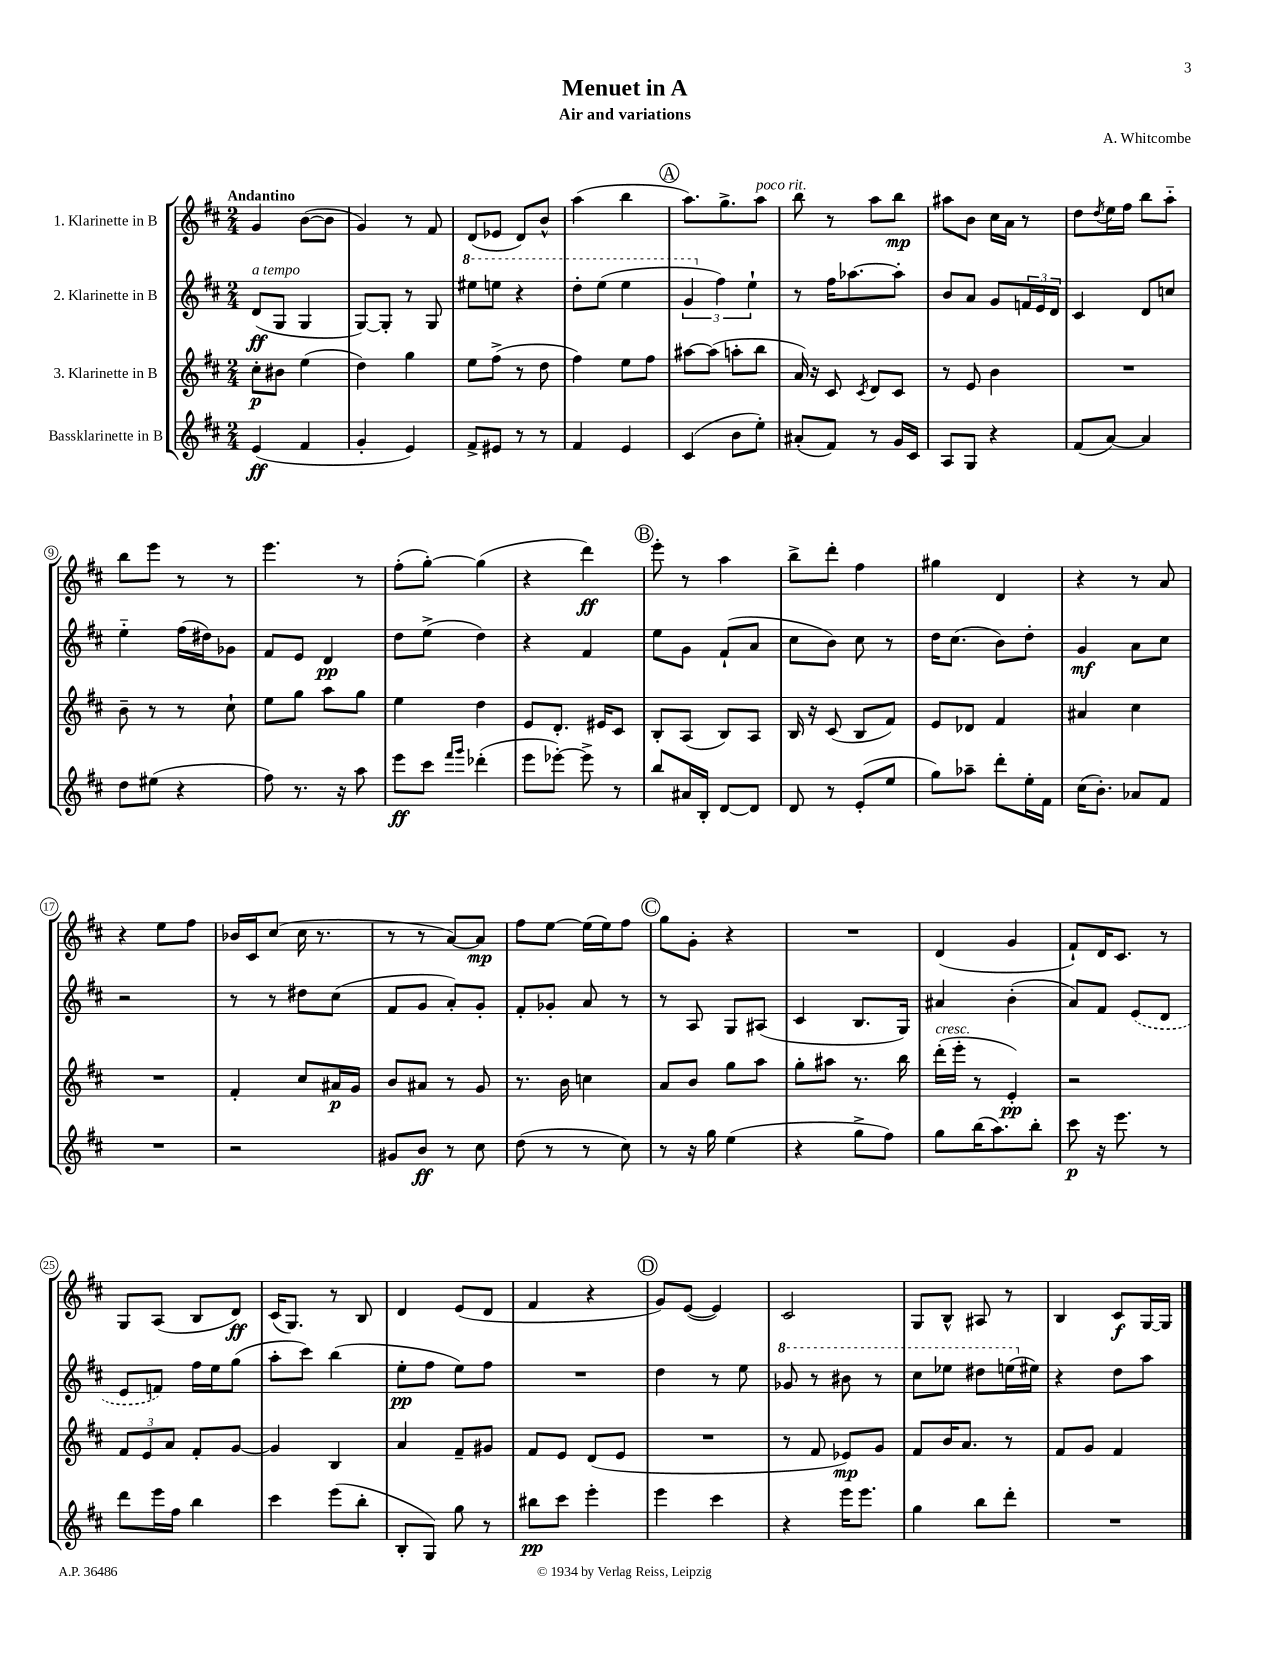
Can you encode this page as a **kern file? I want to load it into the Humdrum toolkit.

**kern	**dynam	**kern	**dynam	**kern	**dynam	**kern	**dynam
*part4	*part4	*part3	*part3	*part2	*part2	*part1	*part1
*staff4	*staff4	*staff3	*staff3	*staff2	*staff2	*staff1	*staff1
*I"Bassklarinette in B	*	*I"3. Klarinette in B	*	*I"2. Klarinette in B	*	*I"1. Klarinette in B	*
*clefG2	*	*clefG2	*	*clefG2	*	*clefG2	*
*k[f#c#]	*	*k[f#c#]	*	*k[f#c#]	*	*k[f#c#]	*
*M2/4	*	*M2/4	*	*M2/4	*	*M2/4	*
=1	=1	=1	=1	=1	=1	=1	=1
!	!	!	!	!	!	!LO:TX:a:B:t=Andantino	!
!	!	!	!	!LO:TX:a:i:t=a tempo	!	!	!
(4e/	ff	8cc#'\L	p	(8d/L	ff	4g/	.
.	.	8b#X\J	.	8G/J	.	.	.
4f#/	.	(4ee\	.	4G/	.	([8b\L	.
.	.	.	.	.	.	8b\J]	.
=2	=2	=2	=2	=2	=2	=2	=2
4g'/	.	4dd\)	.	[8G/L)	.	4g/)	.
.	.	.	.	8G'/J]	.	.	.
4e/)	.	4gg\	.	8r	.	8r	.
.	.	.	.	8G/	.	8f#/	.
=3	=3	=3	=3	=3	=3	=3	=3
*	*	*	*	*8va	*	*	*
8f#^/L	.	8ee\L	.	8eee#X\L	.	(8d/L	.
8e#X/J	.	(8ff#^\J	.	8eeen\J	.	8e-X/J	.
8r	.	8r	.	4r	.	8d/L)	.
8r	.	8dd\	.	.	.	8b^^/J	.
=4	=4	=4	=4	=4	=4	=4	=4
4f#/	.	4ff#\)	.	8ddd'\L	.	(4aa\	.
.	.	.	.	(8eee\J	.	.	.
4e/	.	8ee\L	.	4eee\	.	4bb\	.
.	.	8ff#\J	.	.	.	.	.
!!LO:REH:place=s1:t=A
=5	=5	=5	=5	=5	=5	=5	=5
(4c#/	.	[8aa#X\L	.	6gg/	.	8.aa\L)	.
.	.	(8aa#\J]	.	.	.	.	.
*	*	*	*	*X8va	*	*	*
.	.	.	.	6ff#\)	.	.	.
.	.	.	.	.	.	8.gg^\	.
8b\L	.	8aan'\L	.	.	.	.	.
.	.	.	.	6ee`\	.	.	.
!	!	!	!	!	!	!LO:TX:a:i:t=poco rit.	!
8ee'\J)	.	8bb\J	.	.	.	8aa\J	.
=6	=6	=6	=6	=6	=6	=6	=6
(8a#X'/L	.	16a/)	.	8r	.	8bb\	.
.	.	16r	.	.	.	.	.
8f#/J)	.	8c#/	.	16ff#\KL	.	8r	.
.	.	.	.	[8.aa-X\	.	.	.
.	.	8qc#/	.	.	.	.	.
8r	.	8d/L	.	.	.	8aa\L	.
16g/LL	.	8c#/J	.	8aa-'\J]	.	8bb\J	mp
16c#/JJ	.	.	.	.	.	.	.
=7	=7	=7	=7	=7	=7	=7	=7
8A/L	.	8r	.	8b/L	.	8aa#X\L	.
8G/J	.	8e/	.	8a/J	.	8b\J	.
4r	.	4b\	.	8g/L	.	16cc#\LL	.
.	.	.	.	.	.	16a\JJ	.
.	.	.	.	24fn/L	.	8r	.
.	.	.	.	24e/	.	.	.
.	.	.	.	24d/JJ	.	.	.
=8	=8	=8	=8	=8	=8	=8	=8
(8f#/L	.	2r	.	4c#/	.	8dd\L	.
.	.	.	.	.	.	8qdd/	.
[8a/J)	.	.	.	.	.	16ee\L	.
.	.	.	.	.	.	16ff#\JJ	.
4a/]	.	.	.	8d/L	.	8bb\L	.
.	.	.	.	8ccn/J	.	8aa\J	.
!!LO:LB:g=z
=9	=9	=9	=9	=9	=9	=9	=9
8dd\L	.	8b~\	.	4ee\	.	8bb\L	.
(8ee#X\J	.	8r	.	.	.	8eee\J	.
4r	.	8r	.	(16ff#\LL	.	8r	.
.	.	.	.	16dd#X\J)	.	.	.
.	.	8cc#`\	.	8g-X\J	.	8r	.
=10	=10	=10	=10	=10	=10	=10	=10
8ff#\)	.	8ee\L	.	8f#/L	.	4.eee\	.
8.r	.	8gg\J	.	8e/J	.	.	.
.	.	8aa\L	.	4d/	pp	.	.
16r	.	.	.	.	.	.	.
8aa\	.	8gg\J	.	.	.	8r	.
=11	=11	=11	=11	=11	=11	=11	=11
8eee\L	ff	4ee\	.	8dd\L	.	(8ff#'\L	.
8ccc#\J	.	.	.	(8ee^\J	.	[8gg'\J)	.
16qqfff#/LL	.	.	.	.	.	.	.
16qqggg/JJ	.	.	.	.	.	.	.
(4ddd-X'\	.	4dd\	.	4dd\)	.	(4gg\]	.
=12	=12	=12	=12	=12	=12	=12	=12
8eee\L	.	8e/L	.	4r	.	4r	.
[8eee-X'\J)	.	8.d'/J	.	.	.	.	.
8eee-^\]	.	.	.	4f#/	.	4ddd\)	ff
.	.	16e#X/KL	.	.	.	.	.
8r	.	8c#/J	.	.	.	.	.
!!LO:REH:place=s1:t=B
=13	=13	=13	=13	=13	=13	=13	=13
8bb/L	.	8B'/L	.	8ee\L	.	8eee'\	.
16a#X/L	.	(8A/J	.	8g\J	.	8r	.
16B'/JJ	.	.	.	.	.	.	.
[8d/L	.	8B/L)	.	(8f#`/L	.	4aa\	.
8d/J]	.	8A/J	.	8a/J	.	.	.
=14	=14	=14	=14	=14	=14	=14	=14
8d/	.	16B/	.	8cc#\L	.	8bb^\L	.
.	.	16r	.	.	.	.	.
8r	.	(8c#/	.	8b\J)	.	8ddd'\J	.
(8e'/L	.	8B/L	.	8cc#\	.	4ff#\	.
8ee/J	.	8f#/J)	.	8r	.	.	.
=15	=15	=15	=15	=15	=15	=15	=15
8gg\L)	.	8e/L	.	16dd\KL	.	4gg#X\	.
.	.	.	.	(8.cc#\J	.	.	.
8aa-X~\J	.	8d-X/J	.	.	.	.	.
8ddd'\L	.	4f#/	.	8b\L)	.	4d/	.
16ee'\L	.	.	.	8dd'\J	.	.	.
16f#\JJ	.	.	.	.	.	.	.
=16	=16	=16	=16	=16	=16	=16	=16
(16cc#\KL	.	4a#X/	.	4g/	mf	4r	.
8.b'\J)	.	.	.	.	.	.	.
8a-X/L	.	4cc#\	.	8a\L	.	8r	.
8f#/J	.	.	.	8cc#\J	.	8a/	.
!!LO:LB:g=z
=17	=17	=17	=17	=17	=17	=17	=17
2r	.	2r	.	2r	.	4r	.
.	.	.	.	.	.	8ee\L	.
.	.	.	.	.	.	8ff#\J	.
=18	=18	=18	=18	=18	=18	=18	=18
2r	.	4f#'/	.	8r	.	16b-X/LL	.
.	.	.	.	.	.	16c#/J	.
.	.	.	.	8r	.	(8cc#/J	.
.	.	8cc#/L	.	8dd#X\L	.	16cc#\	.
.	.	.	.	.	.	8.r	.
.	.	16a#X/L	p	(8cc#\J	.	.	.
.	.	16g/JJ	.	.	.	.	.
=19	=19	=19	=19	=19	=19	=19	=19
8g#X/L	.	8b/L	.	8f#/L	.	8r	.
8b/J	ff	8a#X/J	.	8g/J	.	8r	.
8r	.	8r	.	8a'/L)	.	[8a/L)	.
8cc#\	.	8g/	.	8g'/J	.	8a/J]	mp
=20	=20	=20	=20	=20	=20	=20	=20
(8dd\	.	8.r	.	8f#'/L	.	8ff#\L	.
8r	.	.	.	8g-X'/J	.	[8ee\J	.
.	.	16b\	.	.	.	.	.
8r	.	4ccn\	.	8a/	.	(16ee\LL]	.
.	.	.	.	.	.	16ee\J)	.
8cc#\)	.	.	.	8r	.	8ff#\J	.
!!LO:REH:place=s1:t=C
=21	=21	=21	=21	=21	=21	=21	=21
8r	.	8a/L	.	8r	.	8gg\L	.
16r	.	8b/J	.	8A/	.	8g'\J	.
16gg\	.	.	.	.	.	.	.
(4ee\	.	8gg\L	.	8G/L	.	4r	.
.	.	8aa\J	.	(8A#X/J	.	.	.
=22	=22	=22	=22	=22	=22	=22	=22
4r	.	8gg'\L	.	4c#/	.	2r	.
.	.	8aa#X\J	.	.	.	.	.
8gg^\L	.	8.r	.	8.B/L	.	.	.
8ff#\J)	.	.	.	.	.	.	.
.	.	16bb\	.	16G/Jk)	.	.	.
=23	=23	=23	=23	=23	=23	=23	=23
!	!	!LO:TX:a:i:t=cresc.	!	!	!	!	!
8gg\L	.	(16ddd'\LL	.	4a#X/	.	(4d/	.
.	.	16eee'\JJ	.	.	.	.	.
(16bb\K	.	8r	.	.	.	.	.
8.aa\)	.	.	.	.	.	.	.
.	.	4e'/)	pp	(4b'\	.	4g/	.
8bb'\J	.	.	.	.	.	.	.
=24	=24	=24	=24	=24	=24	=24	=24
8ccc#\	p	2r	.	8a/L)	.	8f#`/L)	.
16r	.	.	.	8f#/J	.	16d/K	.
8.eee\	.	.	.	.	.	8.c#/J	.
.	.	.	.	(8e/L	.	.	.
8r	.	.	.	8d/J	.	8r	.
!!LO:LB:g=z
=25	=25	=25	=25	=25	=25	=25	=25
8ddd\L	.	12f#/L	.	8e/L	.	8G/L	.
.	.	12e/	.	.	.	.	.
16eee\L	.	.	.	8fn/J)	.	(8A/J	.
.	.	12a/J	.	.	.	.	.
16ff#\JJ	.	.	.	.	.	.	.
4bb\	.	8f#'/L	.	16ff#\LL	.	8B/L	.
.	.	.	.	16ee\J	.	.	.
.	.	[8g/J	.	(8gg\J	.	8d/J)	ff
=26	=26	=26	=26	=26	=26	=26	=26
4ccc#\	.	4g/]	.	8aa'\L	.	(16c#/KL	.
.	.	.	.	.	.	8.G/J)	.
.	.	.	.	8ccc#\J)	.	.	.
(8eee\L	.	4B/	.	(4bb\	.	8r	.
8bb'\J	.	.	.	.	.	8B/	.
=27	=27	=27	=27	=27	=27	=27	=27
8B'/L	.	4a/	.	8ee'\L	pp	4d/	.
8G/J)	.	.	.	8ff#\J	.	.	.
8gg\	.	8f#~/L	.	8ee\L)	.	(8e/L	.
8r	.	8g#X/J	.	8ff#\J	.	8d/J	.
=28	=28	=28	=28	=28	=28	=28	=28
8bb#X\L	pp	8f#/L	.	2r	.	4f#/	.
8ccc#\J	.	8e/J	.	.	.	.	.
4eee'\	.	(8d/L	.	.	.	4r	.
.	.	8e/J	.	.	.	.	.
!!LO:REH:place=s1:t=D
=29	=29	=29	=29	=29	=29	=29	=29
4eee\	.	2r	.	4dd\	.	8g/L)	.
.	.	.	.	.	.	([8e/J	.
4ccc#\	.	.	.	8r	.	4e/])	.
.	.	.	.	8ee\	.	.	.
=30	=30	=30	=30	=30	=30	=30	=30
*	*	*	*	*8va	*	*	*
4r	.	8r	.	8gg-X/	.	2c#/	.
.	.	8f#/	.	8r	.	.	.
16eee\KL	.	8e-X/L)	mp	8bb#X\	.	.	.
8.eee\J	.	.	.	.	.	.	.
.	.	8g/J	.	8r	.	.	.
=31	=31	=31	=31	=31	=31	=31	=31
4gg\	.	8f#/L	.	8ccc#\L	.	8G/L	.
.	.	16b/K	.	8eee-X\J	.	8B^^/J	.
.	.	8.a/J	.	.	.	.	.
8bb\L	.	.	.	8ddd#X\L	.	8A#X/	.
8ddd'\J	.	8r	.	(16eeen\L	.	8r	.
*	*	*	*	*X8va	*	*	*
.	.	.	.	16ee#X\JJ)	.	.	.
=32	=32	=32	=32	=32	=32	=32	=32
2r	.	8f#/L	.	4r	.	4B/	.
.	.	8g/J	.	.	.	.	.
.	.	4f#/	.	8dd\L	.	8c#/L	f
.	.	.	.	8aa\J	.	[16G/L	.
.	.	.	.	.	.	16G/JJ]	.
==	==	==	==	==	==	==	==
*-	*-	*-	*-	*-	*-	*-	*-
